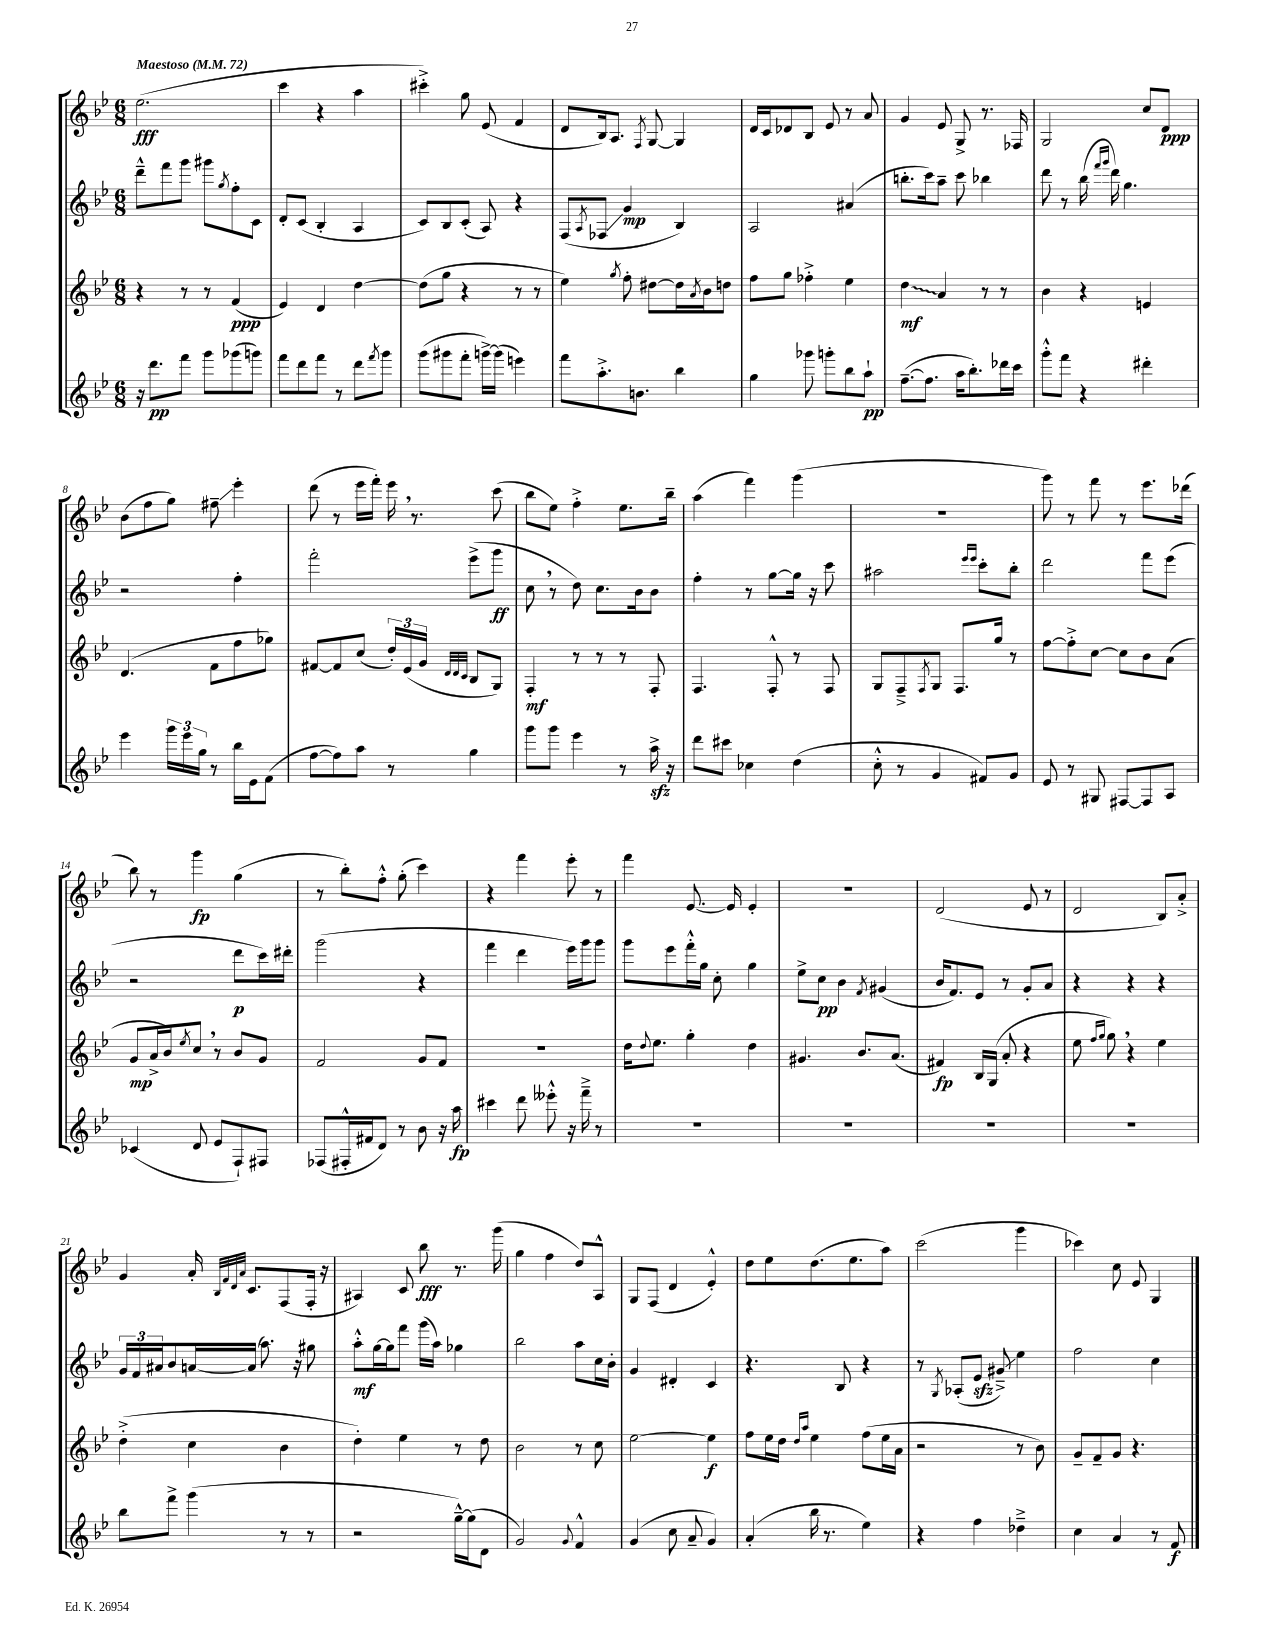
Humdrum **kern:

**kern	**kern	**kern	**kern
*staff4	*staff3	*staff2	*staff1
*clefG2	*clefG2	*clefG2	*clefG2
*k[b-e-]	*k[b-e-]	*k[b-e-]	*k[b-e-]
*M6/8	*M6/8	*M6/8	*M6/8
*MM72	*MM72	*MM72	*MM72
16r	4r	8ddd~^^\L	(2.ee-\
8.ddd\L	.	.	.
.	.	8fff\	.
8fff\J	8r	8ggg\J	.
8ggg\L	8r	8ggg#\L	.
.	.	8qgg/	.
(8ggg-\	(4f/	8ff'\	.
8ggg\J)	.	8c\J	.
=	=	=	=
8fff\L	4e-/)	8d'/L	4ccc\
8ddd\	.	(8c/J	.
8fff\J	4d/	4B-'/	4r
8r	.	.	.
8ddd\L	[4dd\	4A/	4aa\
8qfff/	.	.	.
8ggg\J	.	.	.
=	=	=	=
(8ggg\L	(8dd\]L	8c/L)	4ccc#'^\)
8ggg#\	8gg\J	8B-/	.
8fff'\J	4r	(8c'/J	8gg\
[16ggg^\LL)	.	8A/)	(8e-/
(16ggg\]JJ	.	.	.
4eee\)	8r	4r	4f/
.	8r	.	.
=	=	=	=
8fff\L	4ee-\)	(8F/L	8d/L
.	.	8qA/	.
8.aa'^\	.	8F-/J	16B-/k)
.	.	.	8.A/J
.	8qgg/	.	.
.	8ff'\	4g/	.
8.b\J	.	.	.
.	.	.	8qF/
.	[8dd#\L	.	[8G/
4bb-\	16dd#\]L	4B-/)	4G/]
.	8qa/	.	.
.	16b-\J	.	.
.	8dd\J	.	.
=	=	=	=
4gg\	8ff\L	2A/	16d/LL
.	.	.	16c/J
.	8gg\J	.	8d-/
8ggg-\	4ff-'^\	.	8B-/J
8ggg'\L	.	.	8e-/
8bb-\	4ee-\	(4a#/	8r
8aa`\J	.	.	8a/
=	=	=	=
([8.ff~\L	4dd\	8.bb'\L	4g/
8.ff\]J	.	16ccc\k)	.
.	4a/	8aa~\J	8e-/
16aa\LK	.	8ccc\	8G^/
8.bb-'\)	.	.	.
.	8r	4bb-\	8.r
16ddd-\L	8r	.	.
16ccc\JJ	.	.	16F-/
=	=	=	=
8ggg'^^\L	4b-\	8ddd\	2G/
8fff\J	.	8r	.
4r	4r	(16bb-\	.
.	.	16qqfff/LL	.
.	.	16qqggg/JJ	.
.	.	16ddd\)	.
.	.	4.gg\	.
4ddd#'\	4e/	.	8cc/L
.	.	.	8d/J
=	=	=	=
4eee-\	(4.d/	2r	(8b-\L
.	.	.	8ff\
24ggg\LL	.	.	8gg\J)
24eee-\	.	.	.
24gg\JJ	.	.	.
8r	8f\L	.	8ff#~\
16bb-\LL	8ff\	4ff'\	4eee-'\
16e-\J	.	.	.
(8f\J	8gg-\J)	.	.
=	=	=	=
[8ff\L	[8f#/L	2fff'\	(8ddd\
8ff\])	8f#/]	.	8r
8aa\J	(8cc/J	.	16eee-\LL
.	.	.	16fff'\JJ)
8r	24dd'/LL)	.	16eee-\
.	(24e-/	.	.
.	.	.	8.r
.	24g/JJ	.	.
.	32qqd/LLL	.	.
.	32qqd/	.	.
.	32qqc/JJJ	.	.
4gg\	8B-/L	(8eee-^\L	.
.	8G/J)	8ggg\J	(8ccc\
=	=	=	=
8ggg\L	4F'/	8cc\	8bb-\L
8ggg\J	.	8r	8ee-\J)
4eee-\	8r	8dd\)	4ff'^\
.	8r	8.cc\L	.
8r	8r	.	8.ee-\L
.	.	16b-\k	.
16aa^\	8F'/	8b-\J	.
16r	.	.	16bb-~\Jk
=	=	=	=
8ddd\L	4.F/	4ff'\	(4aa\
8ccc#\J	.	.	.
4cc-\	.	8r	4fff\)
.	8F'^^/	[8gg\L	.
(4dd\	8r	16gg\]Jk	(4ggg\
.	.	16r	.
.	8F/	8ccc\	.
=	=	=	=
8cc'^^\	8G/L	2aa#\	2.r
8r	8F~^/	.	.
.	8qF/	.	.
4g/	8G/J	.	.
.	8.F/L	.	.
.	.	16qqeee-/LL	.
.	.	16qqeee-/JJ	.
8f#/L)	.	8ccc'\L	.
.	16gg/Jk	.	.
8g/J	8r	8bb-'\J	.
=	=	=	=
8e-/	[8ff\L	2ddd\	8ggg\)
8r	8ff'^\]	.	8r
8G#/	[8cc\J	.	8fff\
[8F#/L	8cc\]L	.	8r
8F#/]	8b-\	8fff\L	8.eee-\L
8A/J	(8a\J	(8eee-\J	.
.	.	.	(16ddd-\Jk
=	=	=	=
(4c-/	8g/L	2r	8bb-\)
.	16a^/L	.	8r
.	16b-/J)	.	.
.	8qee-/	.	.
8d/	8cc/J	.	4ggg\
8e-/L	8r	.	.
8F`/)	8b-/L	8ddd\L	(4gg\
8F#/J	8g/J	16ccc\L)	.
.	.	16ddd#'\JJ	.
=	=	=	=
(8F-/L	2f/	(2ggg\	8r
16F#'^^/L	.	.	8bb-'\L)
16f#/J	.	.	.
8d/J)	.	.	8ff'^^\J
8r	.	.	(8gg'\
8b-\	8g/L	4r	4ccc\)
16r	8f/J	.	.
16aa\	.	.	.
=	=	=	=
4ccc#\	2.r	4fff\	4r
8ddd\	.	4ddd\	4fff\
8eee--'^^\	.	.	.
16r	.	16eee-\LL)	8eee-'\
16fff~^\	.	16ggg\J	.
8r	.	8ggg\J	8r
=	=	=	=
2.r	16dd\LK	8ggg\L	4fff\
.	8qqdd/	.	.
.	8.ee-\J	.	.
.	.	8eee-\	.
.	4gg'\	16fff'^^\L	[8.e-/
.	.	16gg\JJ	.
.	.	8cc'\	.
.	.	.	16e-/]
.	4dd\	4gg\	4e-'/
=	=	=	=
2.r	4.g#/	8ee-^\L	2.r
.	.	8cc\J	.
.	.	4b-\	.
.	8.b-/L	.	.
.	.	8qf/	.
.	.	(4g#/	.
.	(8.a/J	.	.
=	=	=	=
2.r	4f#/)	16b-/LK	(2d/
.	.	8.f/)	.
.	16B-/LL	8e-/J	.
.	(16G/JJ	.	.
.	8a'/	8r	.
.	4r	8g'/L	8e-/
.	.	8a/J	8r
=	=	=	=
2.r	8ee-\	4r	2d/
.	16qqff/LL	.	.
.	16qqgg/JJ	.	.
.	8gg\)	.	.
.	4r	4r	.
.	4ee-\	4r	8B-/L)
.	.	.	8a'^/J
=	=	=	=
8bb-\L	(4dd'^\	24g/LL	4g/
.	.	24f/	.
.	.	24a#/J	.
8fff^\J	.	8b-/	.
(4ggg\	4cc\	[16a/L	16a'/
.	.	.	32qqB-/LLL
.	.	.	32qqf/
.	.	.	32qqd/
.	.	.	32qqa/JJJ
.	.	(16a/]JJ	8.c/L
.	.	8.aa\)	.
8r	4b-\	.	(8F/
.	.	16r	.
8r	.	8gg#\	16F'/Jk
.	.	.	16r
=	=	=	=
2r	4dd'\)	8aa'^^\L	4A#/)
.	.	[16gg\L	.
.	.	16gg\]J	.
.	4ee-\	8fff\J	8c/
.	.	(16ggg\LL	8bb-\
.	.	16aa\JJ)	.
[16gg~^^\LL)	8r	4gg-\	8.r
(16gg\]J	.	.	.
8d\J	8dd\	.	.
.	.	.	(16ggg\
=	=	=	=
2g/)	2b-\	2bb-\	4gg\
.	.	.	4ff\
8qqg/	.	.	.
4f^^/	8r	8aa\L	8dd/L)
.	8cc\	16cc\L	8A^^/J
.	.	16b-'\JJ	.
=	=	=	=
(4g/	[2ee-\	4g/	8G/L
.	.	.	(8F/J
8cc\	.	4d#'/	4d/
8a~/	.	.	.
4g/)	4ee-\]	4c/	4e-'^^/)
=	=	=	=
(4a'/	8ff\L	4.r	8dd\L
.	16ee-\L	.	8ee-\
.	16dd\JJ	.	.
.	16qqdd/LL	.	.
.	16qqaa/JJ	.	.
16bb-\	4ee-\	.	(8.dd\
8.r	.	.	.
.	.	8B-/	.
.	.	.	8.ee-\
4ee-\)	(8ff\L	4r	.
.	16ee-\L	.	8aa\J)
.	16a\JJ	.	.
=	=	=	=
4r	2r	8r	(2ccc\
.	.	8qG/	.
.	.	(8A-'/L	.
4ff\	.	8e-/J	.
.	.	8g#~^/)	.
4dd-~^\	8r	4ee-\	4ggg\
.	8b-\)	.	.
=	=	=	=
4cc\	8g~/L	2ff\	4ccc-\)
.	8f~/	.	.
4a/	8g/J	.	8cc\
.	4.r	.	8e-/
8r	.	4cc\	4G/
8f/	.	.	.
==	==	==	==
*-	*-	*-	*-
